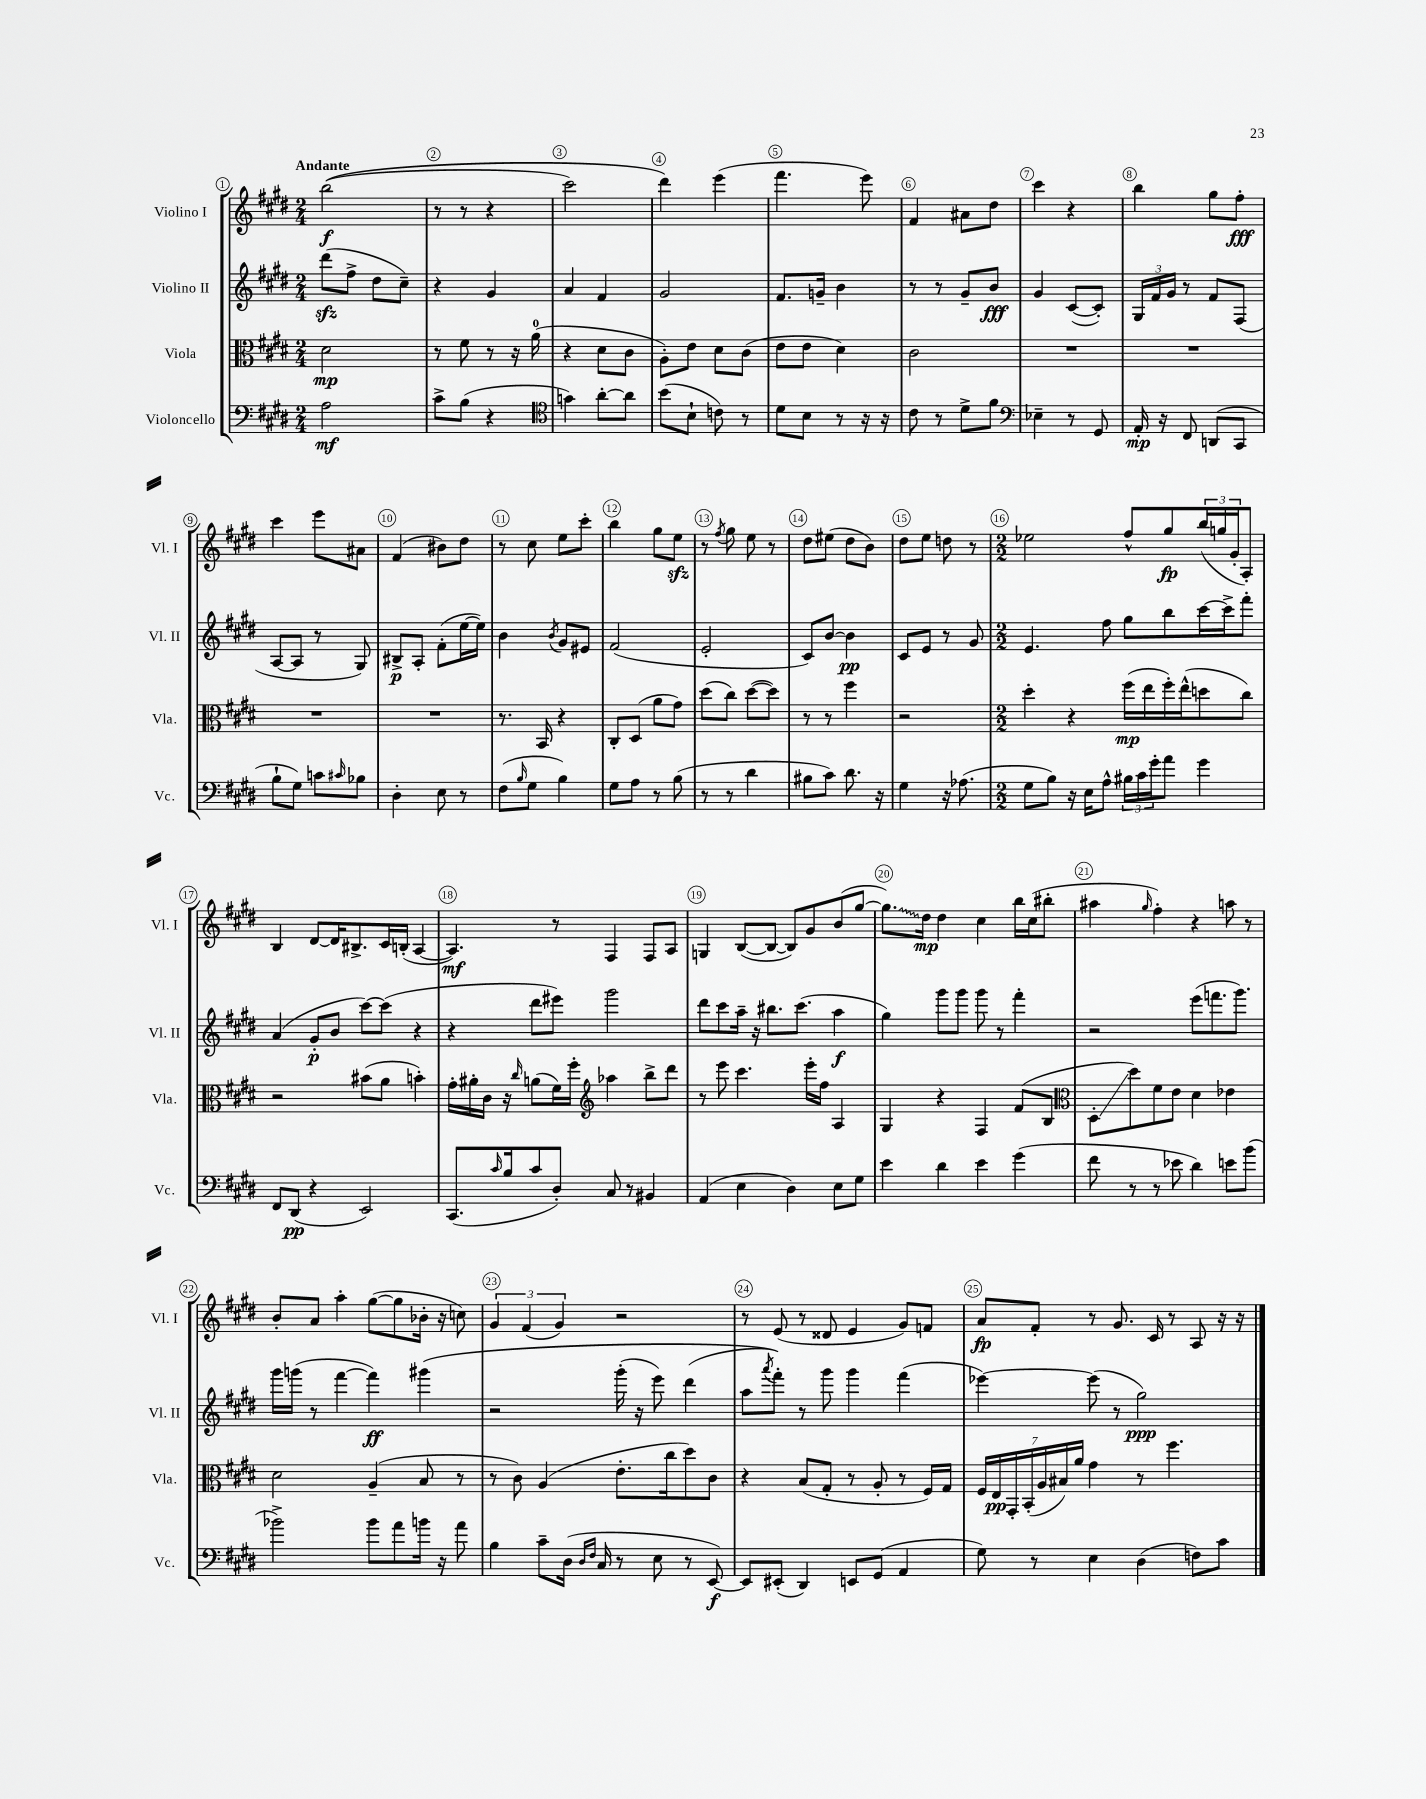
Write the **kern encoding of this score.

**kern	**kern	**kern	**kern
*staff4	*staff3	*staff2	*staff1
*clefF4	*clefC3	*clefG2	*clefG2
*k[f#c#g#d#]	*k[f#c#g#d#]	*k[f#c#g#d#]	*k[f#c#g#d#]
*M2/4	*M2/4	*M2/4	*M2/4
2A	2d#	(8ddd#	&((2bb
.	.	8ff#^	.
.	.	8dd#	.
.	.	8cc#~)	.
=	=	=	=
8c#^	8r	4r	8r
(8B	8f#	.	8r
4r	8r	4g#	4r
.	16r	.	.
.	(16a	.	.
=	=	=	=
*clefC4	*	*	*
4g)	4r	4a	2ccc#)
[8a'	8d#	4f#	.
8a]	8c#	.	.
=	=	=	=
(8b	8A')	2g#	4ddd#&)
8B`	8e	.	.
8c)	8d#	.	(4eee
8r	(8c#	.	.
=	=	=	=
8d#	8e	8.f#	4.fff#
8B	8e	.	.
.	.	16g~	.
8r	4d#)	4b	.
16r	.	.	8eee)
16r	.	.	.
=	=	=	=
8c#	2c#	8r	4f#
8r	.	8r	.
8d#^	.	8g#~	8a#
8f#	.	8b	8dd#
=	=	=	=
*clefF4	*	*	*
4E-~	2r	4g#	4ccc#
8r	.	([8c#	4r
8GG#	.	8c#'])	.
=	=	=	=
16AA'	2r	24G#	4bb
.	.	24f#	.
16r	.	.	.
.	.	24g#	.
8FF#	.	8r	.
(8DD	.	8f#	8gg#
8CC#	.	(8F#	8ff#'
=	=	=	=
8B`	2r	[8A	4ccc#
8G#)	.	8A]	.
8c	.	8r	8eee
16qqc#	.	.	.
8B-	.	8G#)	8a#
=	=	=	=
4D#'	2r	8B#^	(4f#
.	.	8A'	.
8E	.	(8f#'	8b#)
8r	.	[16ee	8dd#
.	.	16ee])	.
=	=	=	=
(8F#	8.r	4b	8r
16qqB	.	.	.
8G#	.	.	8cc#
.	16BB	.	.
.	.	8qb	.
4B)	4r	8g#	8ee
.	.	8e#	8ccc#'
=	=	=	=
8G#	8C#'	(2f#	4bb
8A	(8D#	.	.
8r	8a	.	8gg#
(8B	8g#)	.	8ee
=	=	=	=
8r	(8dd#	2e'	8r
.	.	.	8qff#
8r	8cc#)	.	8gg#
4d#	([8dd#	.	8ee
.	8dd#])	.	8r
=	=	=	=
8B#	8r	8c#)	8dd#
8c#)	8r	[8b	(8ee#
8.d#	4ff#	4b]	8dd#
.	.	.	8b)
16r	.	.	.
=	=	=	=
4G#	2r	8c#	8dd#
.	.	8e	8ee
16r	.	8r	8dd
(8.A-	.	.	.
.	.	8g#	8r
=	=	=	=
*M2/2	*M2/2	*M2/2	*M2/2
8G#	4dd#'	4.e	2ee-
8B)	.	.	.
16r	4r	.	.
16E	.	.	.
8A^^	.	8ff#	.
24B#	(16ff#	8gg#	8ff#^^
24c#	.	.	.
.	16ee	.	.
24g#'	.	.	.
8a	16ff#')	8bb	8gg#
.	(16ee^^	.	.
4g#	8dd	[16ccc#	(24bb
.	.	.	24gg
.	.	16ccc#^]	.
.	.	.	24g#'
.	8cc#)	8fff#'	8A')
=	=	=	=
8FF#	2r	(4a	4B
(8DD#	.	.	.
4r	.	8g#'	[8d#
.	.	8b	16d#]
.	.	.	8.B#^
2EE)	(8b#	[8ccc#)	.
.	8a	(8ccc#]	16c#
.	.	.	(16B'
.	4b')	4r	[4A
=	=	=	=
(8.CC#	16g#'	4r	4.A])
.	16a#'	.	.
.	16c#	.	.
16qqc#	.	.	.
16B	16r	.	.
.	16qqcc#	.	.
8c#	(8a	8ddd#	.
8D#')	16f#)	8eee#)	8r
.	16ff#'	.	.
*	*clefG2	*	*
8C#	4aa-	2ggg#	4F#
8r	.	.	.
4BB#	8bb^	.	8F#
.	8ddd#	.	8A
=	=	=	=
(4AA	8r	8ddd#	4G
.	8eee	8ccc#	.
4E	4.ccc#	16aa~	([8B
.	.	16r	.
.	.	8.bb#	8B_
4D#)	.	.	8B])
.	.	(8.ccc#	.
.	16eee'	.	8g#
.	16ff#	.	.
8E	4A	4aa	(8b
8G#	.	.	[8gg#
=	=	=	=
4e	4G#	4gg#)	8.gg#])
.	.	.	16dd#
4d#	4r	8ggg#	4dd#
.	.	8ggg#	.
4e	4F#	8ggg#	4cc#
.	.	8r	.
(4g#	(8f#	4fff#'	16bb
.	.	.	(16cc#
.	8B	.	8bb#'
=	=	=	=
*	*clefC3	*	*
8f#	8D#'	2r	4aa#
8r	8dd#)	.	.
.	.	.	16qqgg#
8r	8f#	.	4ff#')
8e-	8e	.	.
4d#)	4d#	(8eee	4r
.	.	8.fff	.
8e	4e-	.	8aa
.	.	8.ggg#)	.
(8b	.	.	8r
=	=	=	=
2b-^)	2d#	16ggg#	8b'
.	.	(16ggg	.
.	.	8r	8a
.	.	[4fff#	4aa'
8b-	(4A~	4fff#])	([8gg#
8a	.	.	8gg#]
16b	8B	&(4ggg#	16b-'
16r	.	.	16r
8a	8r	.	8cc)
=	=	=	=
4B	8r	2r	6g#
.	8c#)	.	.
.	.	.	(6f#
8c#~	(4A	.	.
.	.	.	6g#)
(16D#	.	.	.
16qqD#	.	.	.
16qqF#	.	.	.
16C#	.	.	.
8r	8.e'	(16ggg#'	2r
.	.	16r	.
8E	.	8eee)	.
.	16cc#	.	.
8r	8dd#)	(4ddd#	.
[8EE)	8c#	.	.
=	=	=	=
8EE]	4r	8aa	8r
.	.	8qaaa	.
(8EE#'	.	8fff#')&)	(8e
4DD#)	(8B	8r	8r
.	8G#'	8ggg#	8d##
8EE	8r	4ggg#	4e
(8GG#	8A'	.	.
4AA	8r	(4fff#	8g#)
.	16F#)	.	8f
.	16G#	.	.
=	=	=	=
8G#)	28F#	[4eee-)	8a
.	28E	.	.
.	28GG#'	.	.
.	(28BB'	.	.
8r	.	.	8f#'
.	28A	.	.
.	28B#)	.	.
.	28a	.	.
4E	4g#	(8eee-]	8r
.	.	8r	8.g#
(4D#	8r	2gg#)	.
.	.	.	16c#
.	4.ff#	.	8r
8F)	.	.	8A
8c#	.	.	16r
.	.	.	16r
==	==	==	==
*-	*-	*-	*-
